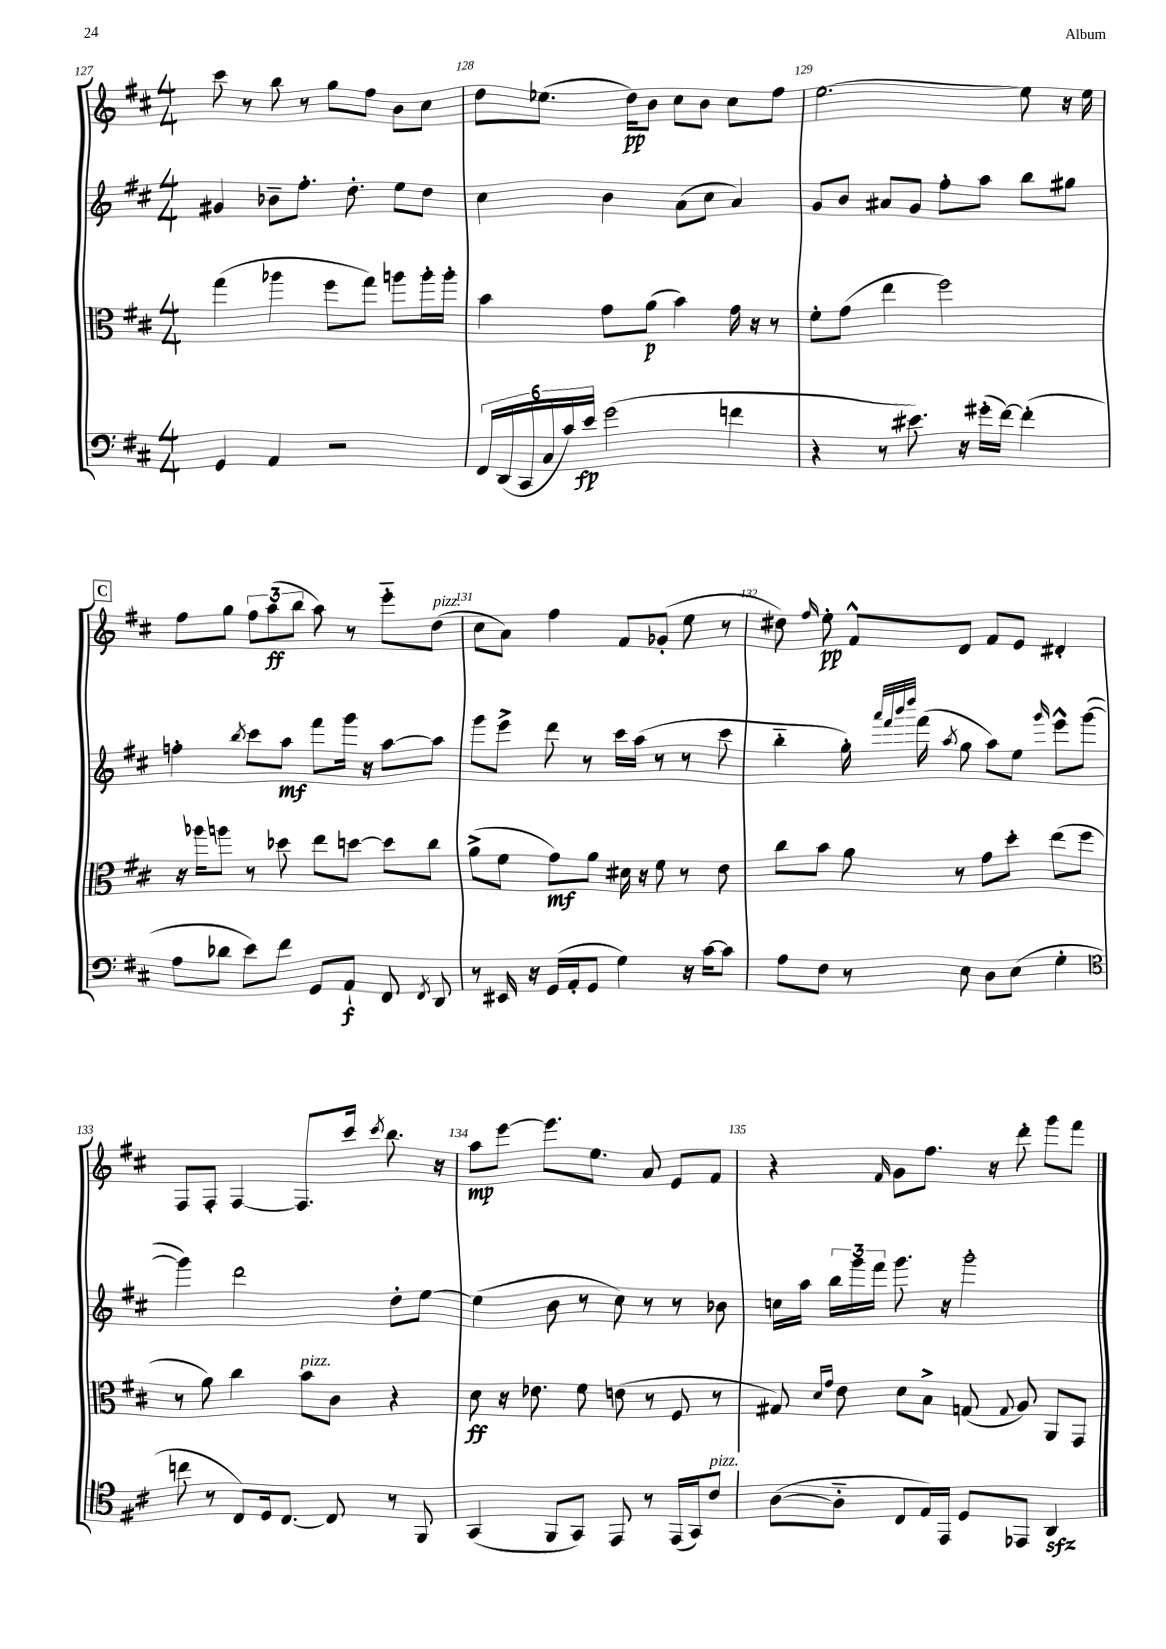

**kern	**kern	**kern	**kern
*staff4	*staff3	*staff2	*staff1
*clefF4	*clefC3	*clefG2	*clefG2
*k[f#c#]	*k[f#c#]	*k[f#c#]	*k[f#c#]
*M4/4	*M4/4	*M4/4	*M4/4
4GG	(4gg	4g#	8ccc#
.	.	.	8r
4AA	4aa-	8b-~	8bb
.	.	8.ff#'	8r
2r	8ff#	.	8gg
.	.	8.dd'	.
.	8gg)	.	8ff#
.	8aa	8ee	8b
.	16aa'	8dd	8cc#
.	16aa'	.	.
=	=	=	=
24FF#	4b	4cc#	8dd
(24DD	.	.	.
24CC#	.	.	.
24C#	.	.	(8.ee-
24c#)	.	.	.
24e	.	.	.
(2g	8g	4b	.
.	.	.	16dd)
.	(8a	.	8b
.	4b)	(8a	8cc#
.	.	8cc#	8b
4f	16g	4a)	8cc#
.	16r	.	.
.	8r	.	8ff#
=	=	=	=
4r	8f#'	8g	[2.ee
.	(8g	8b	.
8r	4ee	8a#	.
8.e#)	.	8g	.
.	2ff#)	8ff#'	.
16r	.	.	.
(16g#'	.	8aa	.
[16f#)	.	.	.
(4f#']	.	8bb	8ee]
.	.	8gg#	16r
.	.	.	16ee
=	=	=	=
8A	16r	4ff'	8ff#
.	16aa-	.	.
8d-	8aa	.	8gg
.	.	8qbb	.
8e)	8r	8ccc#	12ff#
.	.	.	(12aa
8f#	8dd-	8aa	.
.	.	.	12bb
8GG	8ee	8fff#	8aa)
8AA`	[8dd	16ggg	8r
.	.	16r	.
8FF#	8dd]	[8aa	8eee'~
8qFF#	.	.	.
8DD	8cc#	8aa]	(8dd
=	=	=	=
8r	(8a^	8ggg	8cc#
16EE#	8f#	8eee^	8a)
16r	.	.	.
(16GG	8g)	8ddd	4ff#
16AA'	.	.	.
8GG	8a	8r	.
4G)	16d#	16ccc#	8f#
.	16r	(16aa	.
.	8f#	8r	(8g-'
16r	8r	8r	8ee
[16c#	.	.	.
8c#]	8e	8ccc#	8r
=	=	=	=
8A	8cc#	4bb'~	8dd#)
.	.	.	16qqff#
8F#	8b	.	8ee'
8r	8a	16gg')	8f#^^
.	.	32qqaaa	.
.	.	32qqfff#	.
.	.	32qqbbb	.
.	.	32qqdddd	.
.	.	(16fff#	.
.	.	8qaa	.
8E	8r	8gg	8d
8D	8g	8aa)	8f#
(8E	8dd'	8ee	8e
.	.	16qqggg	.
4G'	(8ee	8eee^^	4d#'
.	8ff#	([8ggg	.
=	=	=	=
*clefC4	*	*	*
8cc	8r	4ggg])	8F#
8r	8a)	.	8F#'
8C#)	4cc#	2ddd	[4F#
16D	.	.	.
[8.C#	.	.	.
.	8b	.	8.F#]
8C#]	8c#	.	.
.	.	.	16ccc#
.	.	.	8qccc#
8r	4r	8dd'	8.bb
8FF#	.	[8ee	.
.	.	.	16r
=	=	=	=
(4GG	8d	(4ee]	8aa
.	16r	.	[8eee
.	8.e-	.	.
8FF#	.	8b	8.eee]
8GG)	8f#	8r	.
.	.	.	8.ee
8EE	(8e	8cc#)	.
8r	8r	8r	8a
(16EE	8F#	8r	8e
16GG)	.	.	.
8c#	8r	8b-	8f#
=	=	=	=
([8A	8G#)	16cc	4r
.	.	16aa	.
.	16qqd	.	.
.	16qqg	.	.
8A'~]	8e	24bb	.
.	.	24ggg	.
.	.	24fff#	.
.	.	.	16qqf#
8C#	8d	8.ggg	8g
16E)	8B^	.	8.ff#
16EE	.	16r	.
8D	(8G	2ggg'	.
.	.	.	16r
.	8qqG	.	.
8EE-	8A)	.	8ddd'
4AA	8AA	.	8ggg
.	8GG	.	8fff#
==	==	==	==
*-	*-	*-	*-
